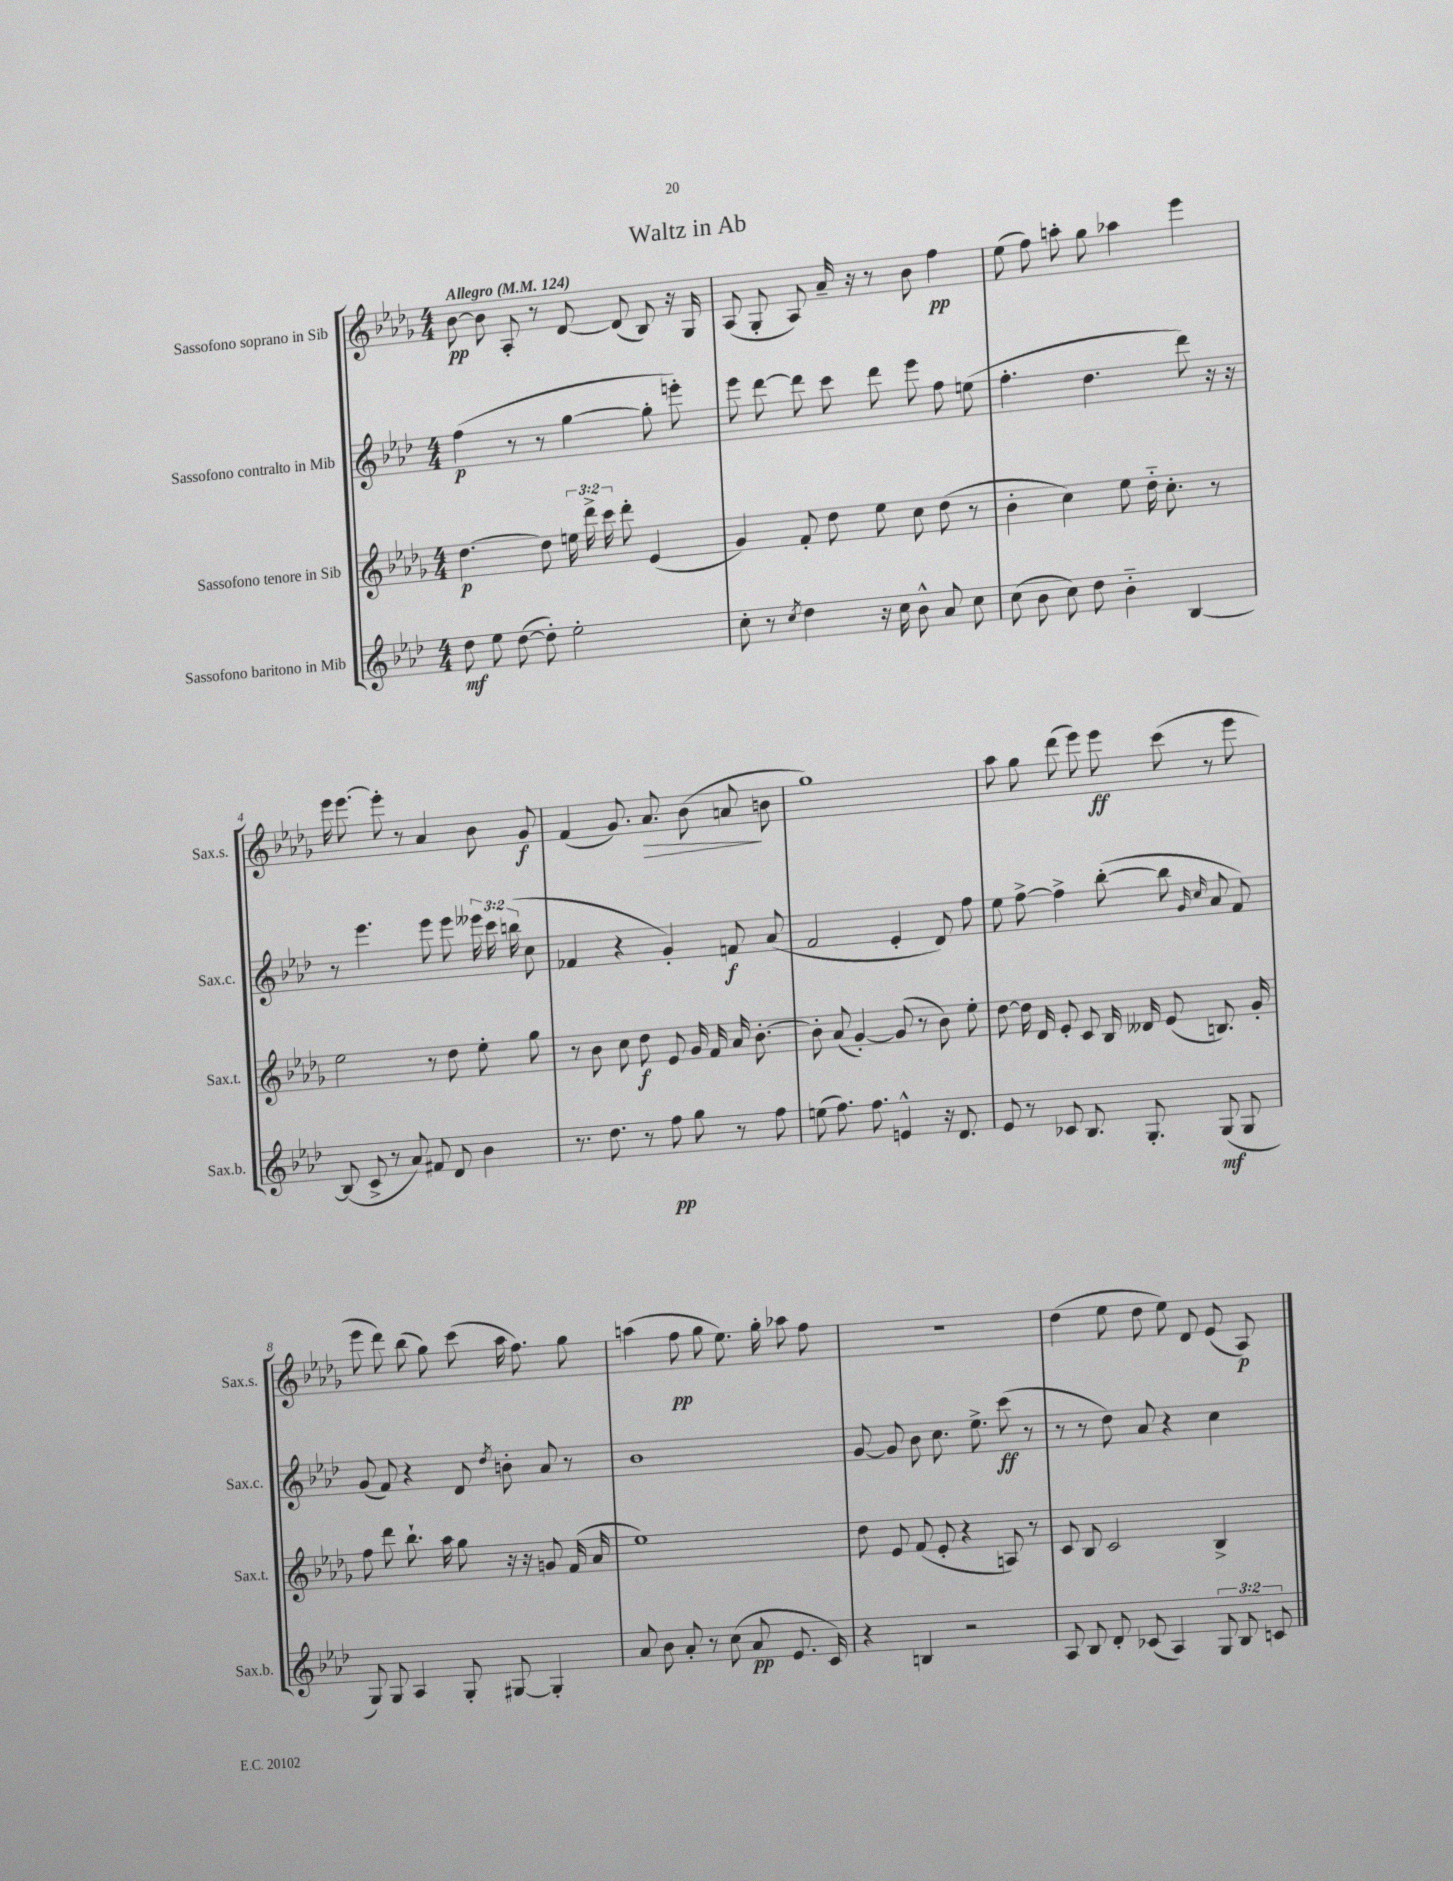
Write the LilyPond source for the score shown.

\header { title = "Waltz in Ab" }
<<
\new StaffGroup <<
\new Staff = "s0" \with { instrumentName = "Sassofono soprano in Sib" shortInstrumentName = "Sax.s." } {
    \clef treble \key des \major \numericTimeSignature \time 4/4 \tempo "Allegro" 4 = 124
    \autoBeamOff bes'8~\pp bes'8 aes8-. r8 des'8~ des'8( bes8) r16 ges16 |
    aes8( ges8-. aes8) aes'16-- r16 r8 bes'8 f''4\pp |
    ees''8( f''8) a''8-. ges''8 aes''4 ees'''4 |
    ees'''16 ees'''8.~ ees'''8-. r8 aes'4 bes'8 ges'8\f |
    f'4( ges'8.) aes'8.\> bes'8( a'8\! b'8 |
    ges''1) |
    aes''8 ges''8 des'''8( ees'''8) ees'''8\ff c'''8( r8 ees'''8 |
    ees'''8 des'''8) bes''8( ges''8) c'''8( aes''16 f''8.) ges''8 |
    a''4( f''8\pp ges''8 ees''8.) ges''16-. aes''8 f''8 |
    r1 |
    des''4( ees''8 des''8 ees''8) des'8 ees'8( aes8\p) \bar "|." |
}
\new Staff = "s1" \with { instrumentName = "Sassofono contralto in Mib" shortInstrumentName = "Sax.c." } {
    \clef treble \key aes \major \numericTimeSignature \time 4/4 \override Staff.TupletNumber.text = #tuplet-number::calc-fraction-text
    \autoBeamOff f''4\p( r8 r8 g''4~ g''8-. e'''8-.) |
    ees'''8 des'''8~ des'''8 c'''8 des'''8 ees'''8 f''8 e''8( |
    f''4.-. des''4. des'''8) r16 r16 |
    r8 ees'''4. ees'''8 ees'''8 \tuplet 3/2 { eeses'''16 c'''16 b''16( } c''8 |
    fes'4 r4 g'4-.) f'8\f aes'8( |
    f'2 ees'4-. des'8) f''8 |
    ees''8 f''8~-> f''4-> bes''8~-.( bes''8 \grace { g'16 c''16 } aes'8 f'8) |
    g'8( f'8) r4 des'8 \acciaccatura { des''8 } b'8-. aes'8 r8 |
    bes'1 |
    g'8~ g'8 bes'8 c''8. ees''8.-> c'''8\ff( r8 |
    r8 r8 des''8) aes'8 r4 c''4 \bar "|." |
}
\new Staff = "s2" \with { instrumentName = "Sassofono tenore in Sib" shortInstrumentName = "Sax.t." } {
    \clef treble \key des \major \numericTimeSignature \time 4/4 \override Staff.TupletNumber.text = #tuplet-number::calc-fraction-text
    \autoBeamOff des''4.~\p des''8 \tuplet 3/2 { e''16 des'''16-> c'''16 } des'''8-. ees'4( |
    ges'4) f'8-. des''8 ees''8 c''8 des''8( r8 |
    bes'4-. c''4) ees''8 des''16-_ c''8.-. r8 |
    ees''2 r8 des''8 ees''8-. ges''8 |
    r8 bes'8 c''8 des''8\f ees'8 ges'16 f'16 aes'16 bes'8.~-. |
    bes'8-. aes'8( ges'4~-.) ges'8( r8 bes'8) ees''8-. |
    des''8~ des''16 des'16 ees'8-. c'8 bes16 deses'16 ees'8( b8.) ges'16-. |
    f''8 des'''8 bes''8.-! aes''16 ges''8 r16 r16 g'8 f'16( aes'16 |
    ees''1) |
    des''8 ees'8 f'8( ees'8-. r4 a8) r8 |
    c'8 bes8 c'2 bes4-> \bar "|." |
}
\new Staff = "s3" \with { instrumentName = "Sassofono baritono in Mib" shortInstrumentName = "Sax.b." } {
    \clef treble \key aes \major \numericTimeSignature \time 4/4 \override Staff.TupletNumber.text = #tuplet-number::calc-fraction-text
    \autoBeamOff des''8\mf ees''8 des''8~( des''8-.) ees''2-. |
    c''8-. r8 \acciaccatura { c''8 } des''4 r16 c''16 bes'8-^ aes'8 c''8 |
    c''8( bes'8 c''8) des''8 bes'4-_ bes4~ |
    bes8( c'8-> r8 aes'8) fis'8 des'8 bes'4 |
    r8. des''8. r8 f''8\pp g''8 r8 f''8 |
    e''8( f''8.) f''8. e'4-^ r16 des'8. |
    ees'8 r8 ces'8 bes8. g8.-. g8\mf( g8 |
    g8) g8 aes4 g8-. gis8~ gis4-. |
    aes'8 bes'8 aes'8-. r8 c''8( aes'8\pp ees'8. c'16) |
    r4 b4 r2 |
    aes8 bes8 des'8-. ces'8( aes4) \tuplet 3/2 { g8 bes8 c'8 } \bar "|." |
}
>>
>>
